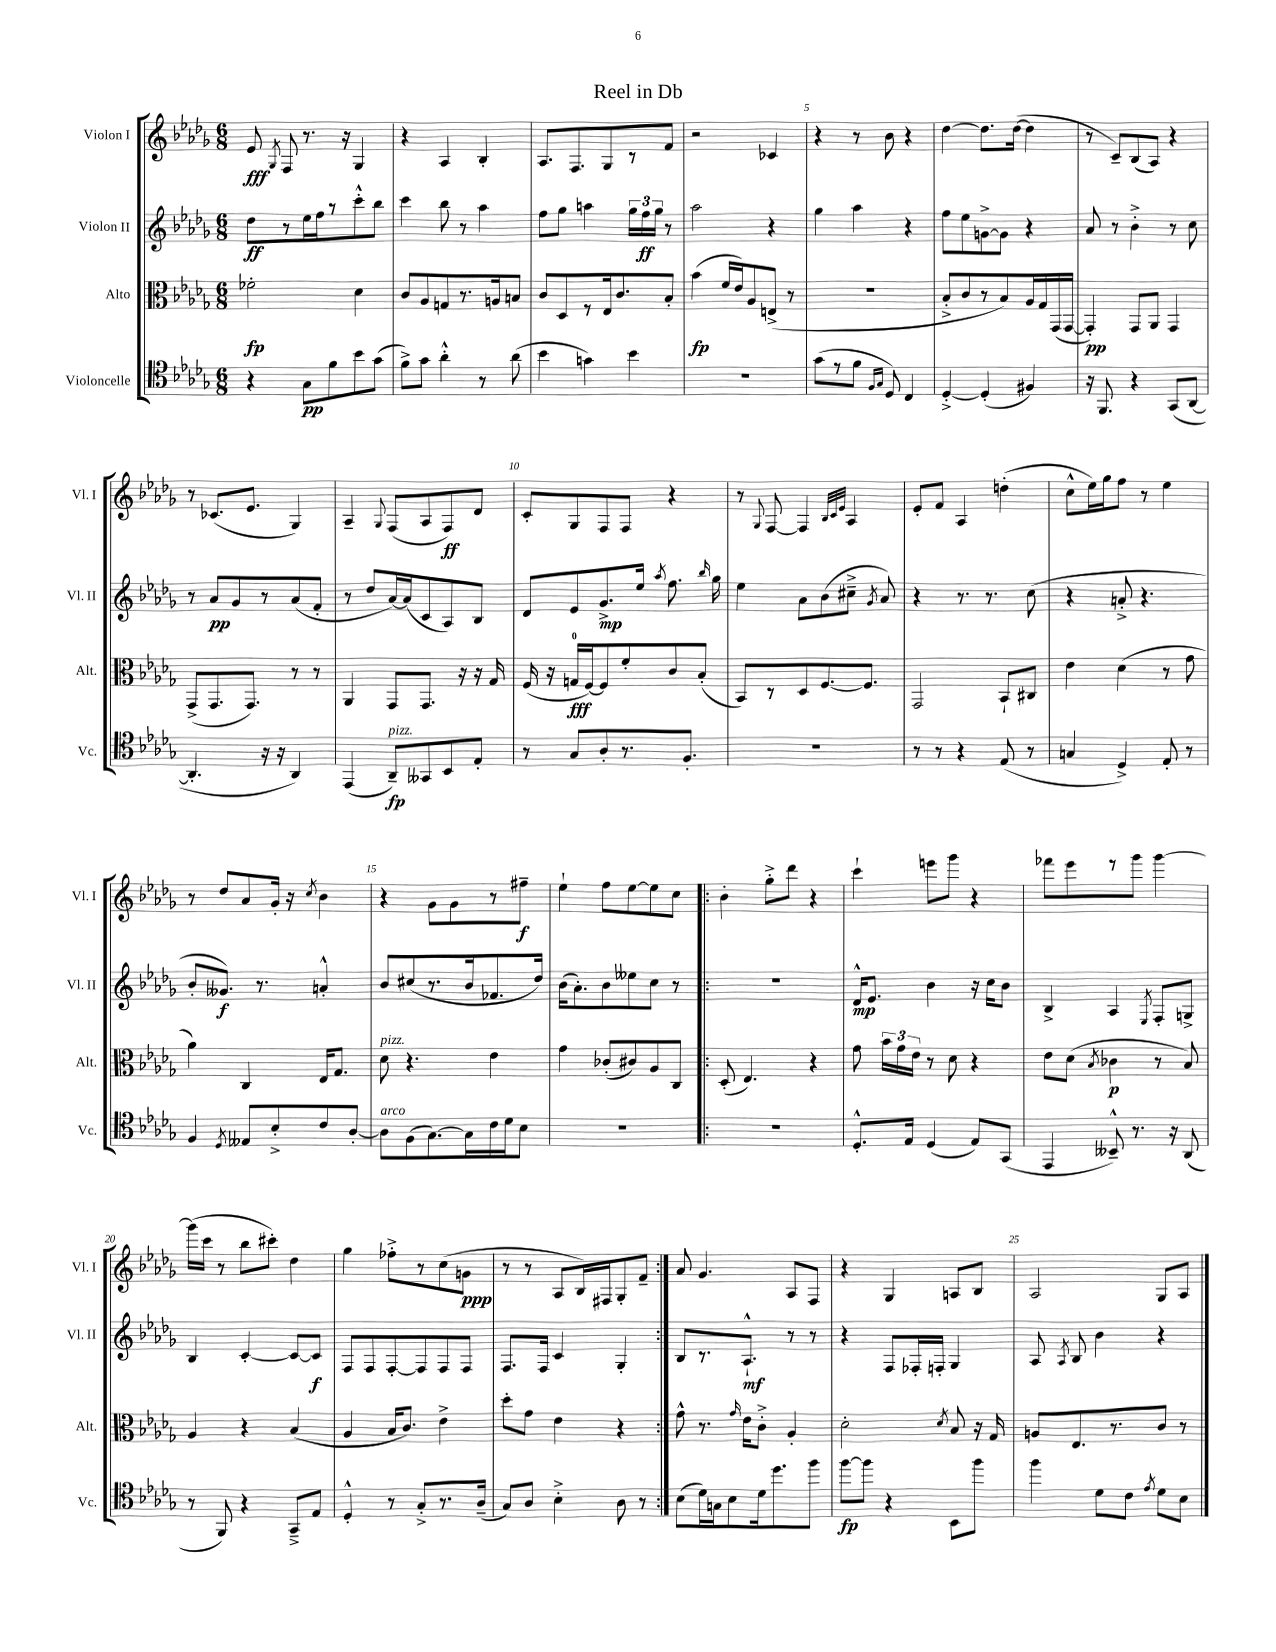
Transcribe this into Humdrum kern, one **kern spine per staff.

**kern	**kern	**kern	**kern
*staff4	*staff3	*staff2	*staff1
*clefC4	*clefC3	*clefG2	*clefG2
*k[b-e-a-d-g-]	*k[b-e-a-d-g-]	*k[b-e-a-d-g-]	*k[b-e-a-d-g-]
*M6/8	*M6/8	*M6/8	*M6/8
4r	2f-'	8dd-	8e-
.	.	.	8qG-
.	.	8r	8F
8G-	.	16ee-	8.r
.	.	16ff	.
8f	.	8r	.
.	.	.	16r
8b-	4d-	8ccc'^^	4G-
(8g-	.	8bb-	.
=	=	=	=
8f^)	8c	4ccc	4r
8g-	8A-	.	.
4a-'^^	8G	8bb-	4A-
.	8.r	8r	.
8r	.	4aa-	4B-'
.	16A	.	.
(8a-	8B	.	.
=	=	=	=
4b-	8c	8ff	8.A-
.	8D-	8gg-	.
.	.	.	8.F
4g)	8r	4aa	.
.	16E-	.	8G-
.	8.c	.	.
4b-	.	24gg-	8r
.	.	24ff	.
.	.	24gg-	.
.	8B-'	8r	8f
=	=	=	=
2.r	(4b-	2aa-	2r
.	16f	.	.
.	16e-)	.	.
.	8A-	.	.
.	(8E^	4r	4c-
.	8r	.	.
=	=	=	=
(8g-	2.r	4gg-	4r
8r	.	.	.
8f	.	4aa-	8r
16qqF	.	.	.
16qqG-	.	.	.
8D-)	.	.	8b-
4C	.	4r	4r
=	=	=	=
[4D-'^	8B-'^	8ff	[4dd-
.	8c	8ee-	.
(4D-']	8r	[8g^	8.dd-]
.	8B-)	8g]	.
.	.	.	([16dd-
4F#)	16A-	4r	4dd-]
.	16G-	.	.
.	(16GG-	.	.
.	[16GG-	.	.
=	=	=	=
16r	4GG-'])	8a-	8r
8.FF	.	.	.
.	.	8r	8c~)
4r	8GG-	4b-'^	(8B-
.	8AA-	.	8A-)
(8GG-	4GG-	8r	4r
[8AA-	.	8cc	.
=	=	=	=
4.AA-']	(8GG-^	8r	8r
.	8.GG-	8a-	(8.c-
.	.	8g-	.
.	8.GG-)	.	8.e-
16r	.	8r	.
16r	.	.	.
4AA-)	8r	(8a-	4G-)
.	8r	8f'	.
=	=	=	=
(4EE-	4AA-	8r	4A-~
.	.	8dd-	.
.	.	.	8qqG-
8AA-~)	8GG-	[16a-)	(8F
.	.	(16a-]	.
8GG--	8.GG-	8c	8A-
8BB-	.	8A-)	8F)
.	16r	.	.
8E-'	16r	8B-	8d-
.	16G-	.	.
=	=	=	=
8r	(16F	8d-	8c'
.	16r	.	.
8G-	16G	8e-	8G-
.	[16F)	.	.
8A-'	8F]	8.g-^	8F
8.r	8f'	.	8F
.	.	16ee-	.
.	.	8qaa-	.
.	8c	8.ff	4r
8.F'	.	.	.
.	(8B-'	.	.
.	.	16qqbb-	.
.	.	16gg-	.
=	=	=	=
2.r	8BB-)	4ee-	8r
.	.	.	8qqG-
.	8r	.	[8F
.	8D-	8a-	4F]
.	[8.F	(8b-	.
.	.	.	32qqB-
.	.	.	32qqc
.	.	.	32qqe-
.	.	8cc#~^	4A-
.	8.F]	.	.
.	.	8qg-	.
.	.	8a-)	.
=	=	=	=
8r	2GG-	4r	8e-'
8r	.	.	8f
4r	.	8.r	4A-
.	.	8.r	.
(8E-	8BB-`	.	(4dd'
8r	8C#	(8cc	.
=	=	=	=
4G	4e-	4r	8cc^^
.	.	.	16ee-)
.	.	.	16gg-
4D-^)	(4d-	8a'^	8ff
.	.	4.r	8r
8E-'	8r	.	4ee-
8r	8g-	.	.
=	=	=	=
4F	4a-)	8b-'	8r
.	.	8.g--)	8dd-
8qD-	.	.	.
8E--	4C	.	8a-
.	.	8.r	.
8B-'^	.	.	16g-'
.	.	.	16r
.	.	.	8qcc
8c	16E-	4a'^^	4b-
.	8.G-	.	.
[8A-'	.	.	.
=	=	=	=
8A-]	8d-	8b-	4r
(8F	4.r	(8cc#	.
[8.G-)	.	8.r	8g-
.	.	.	8g-
16G-]	.	16b-	.
16c	4e-	8.f-	8r
16d-	.	.	.
8B-	.	.	8ff#~
.	.	16dd-)	.
=	=	=	=
2.r	4g-	(16b-	4ee-`
.	.	8.a-')	.
.	(8c-'	8b-	8ff
.	8c#)	8ee--	[8ee-
.	8A-	8cc	8ee-]
.	8C	8r	8cc
=!|:	=!|:	=!|:	=!|:
2.r	(8D-'	2.r	4b-'
.	4.E-)	.	.
.	.	.	8gg-'^
.	.	.	8ddd-
.	4r	.	4r
=	=	=	=
8.D-'^^	8g-	16d-^^	4ccc`
.	.	8.e-	.
.	24b-	.	.
.	24g-	.	.
16E-	.	.	.
.	24e-	.	.
(4D-	8r	4b-	8eee
.	8d-	.	8ggg-
8E-)	4r	16r	4r
.	.	16cc	.
(8GG-	.	8b-	.
=	=	=	=
4EE-	8e-	4B-^	8fff-
.	(8d-	.	8eee-
.	8qB-	.	.
8BB--~^^)	4c-	4A-	8r
8.r	.	.	8ggg-
.	.	8qE-	.
.	8r	8F'	[4ggg-
16r	.	.	.
(8AA-	8B-)	8G^	.
=	=	=	=
8r	4A-	4B-	(16ggg-]
.	.	.	16ccc
8FF)	.	.	8r
4r	4r	[4c'	8bb-
.	.	.	8ccc#')
8GG-~^	(4B-	8c_	4dd-
8E-	.	8c]	.
=	=	=	=
4D-'^^	4A-	8F	4gg-
.	.	8F	.
8r	16B-	[8F'	8ff-'^
.	8.c)	.	.
8G-'^	.	8F]	8r
8.r	4e-^	8F	(8cc
.	.	8F	8g
(16A-~	.	.	.
=	=	=	=
8G-)	8dd-'	8.F	8r
8A-	8g-	.	8r
.	.	16F	.
4B-'^	4e-	4c	8A-
.	.	.	16B-)
.	.	.	16F#
8A-	4r	4G-'	8G-'
8r	.	.	8f~
=:|!	=:|!	=:|!	=:|!
(8B-	8g-^^	8B-	8a-
16d-)	8.r	8.r	4.g-
16G	.	.	.
8B-	.	.	.
.	16qqg-	.	.
.	16e-	8.A-`^^	.
16d-	8c'^	.	.
8.dd-	.	.	.
.	4A-'	8r	8A-
8ff	.	8r	8F
=	=	=	=
[8ff	2d-'	4r	4r
8ff]	.	.	.
4r	.	8F	4G-
.	.	16F-'	.
.	.	16F'	.
.	8qd-	.	.
8BB-	8B-	4G-	8A
8ff	16r	.	8B-
.	16G-	.	.
=	=	=	=
4ff	8A	8A-	2A-
.	.	8qA-	.
.	8.E-	8B-	.
8d-	.	4b-	.
.	8.r	.	.
8c	.	.	.
8qe-	.	.	.
8d-	8c	4r	8G-
8B-	8r	.	8A-
==	==	==	==
*-	*-	*-	*-
